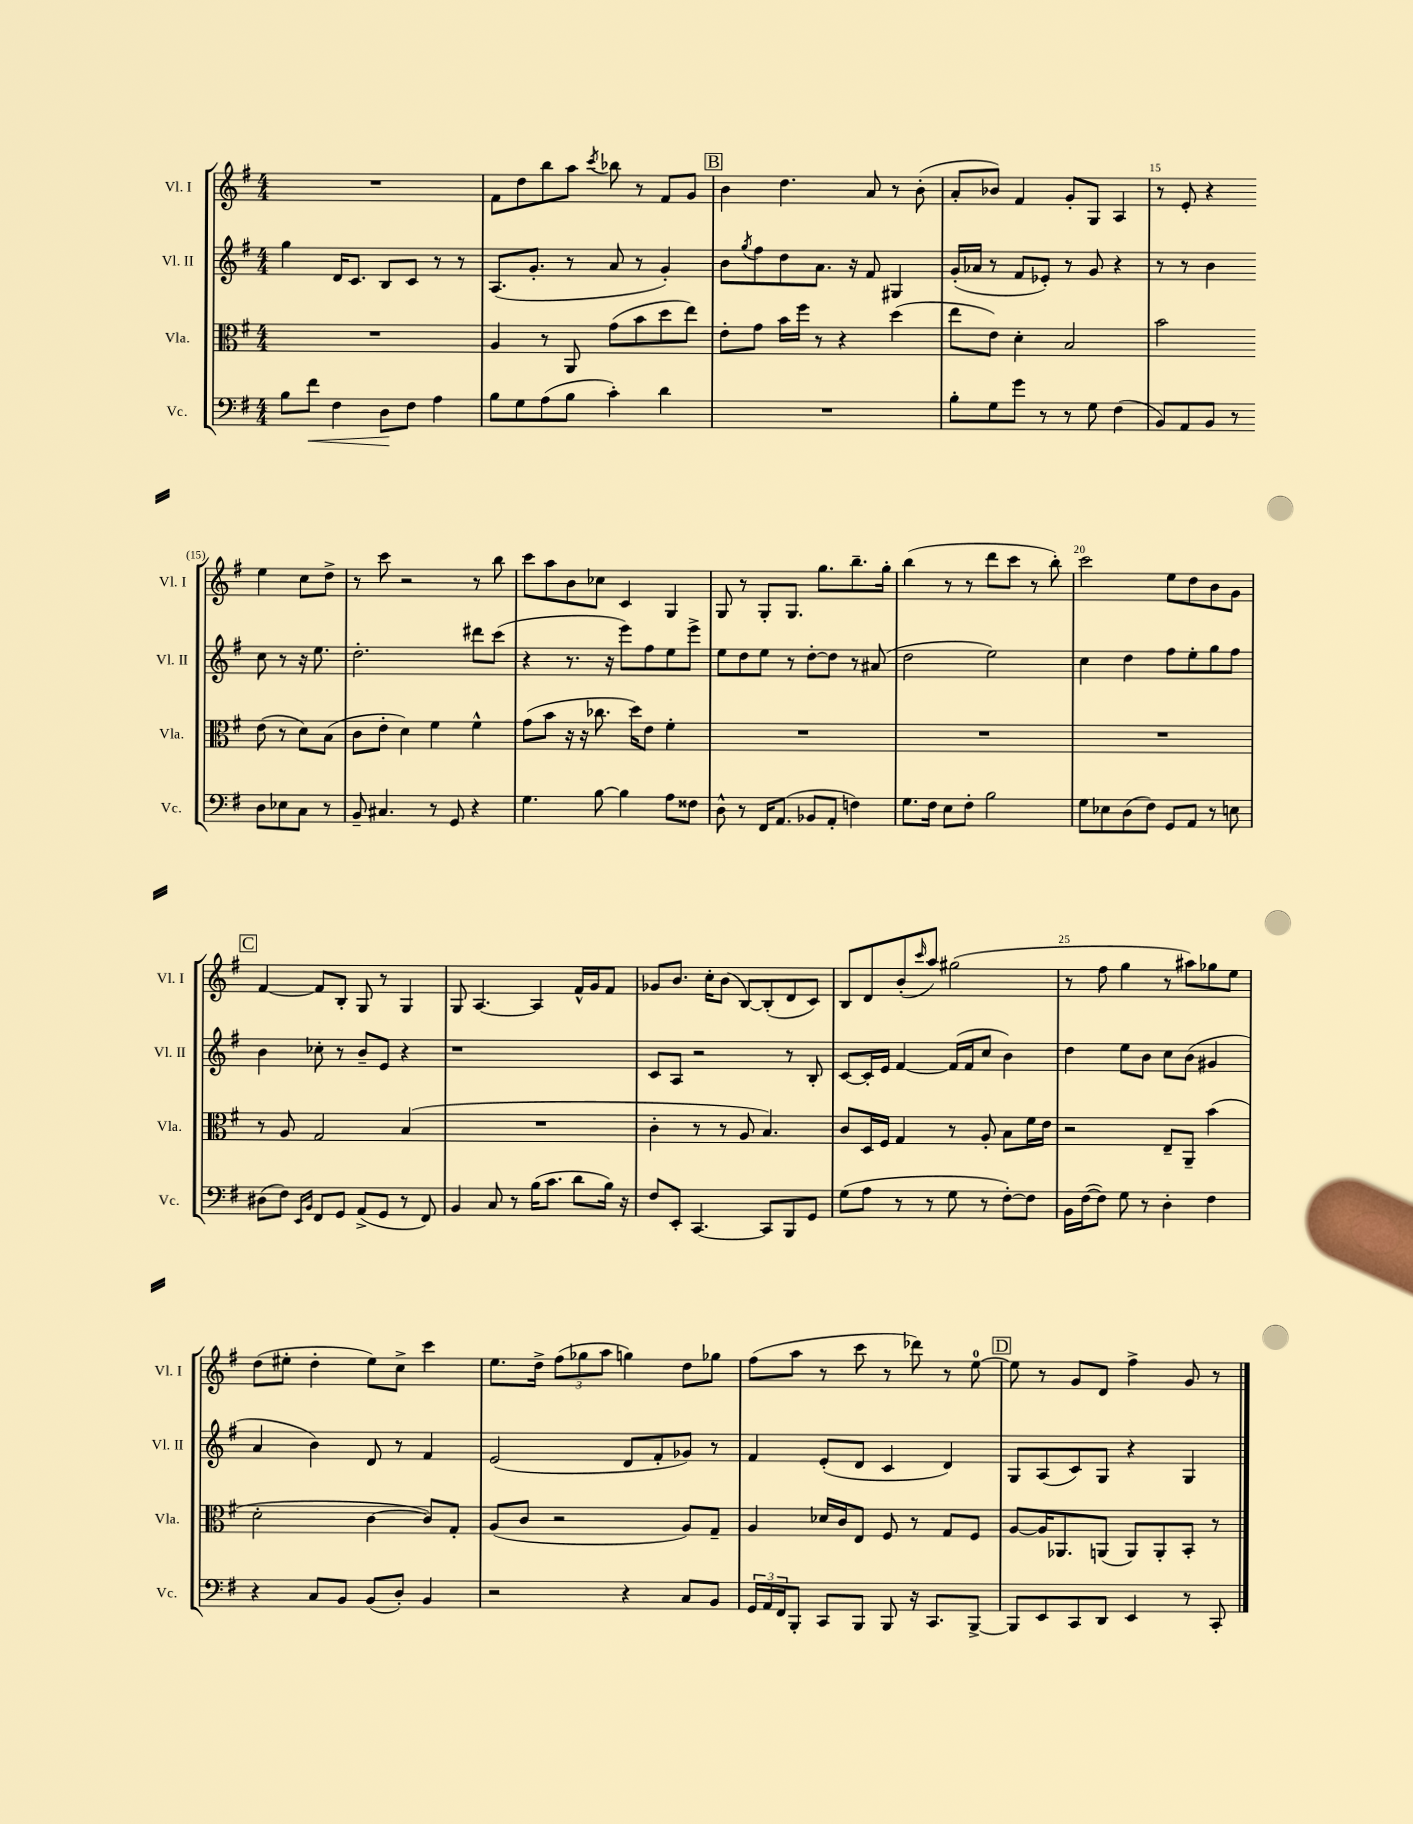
<<
\new StaffGroup <<
\new Staff = "s0" \with { instrumentName = "Vl. I" shortInstrumentName = "Vl. I" } {
    \clef treble \key g \major \numericTimeSignature \time 4/4
    R1 |
    fis'8 d''8 b''8 a''8 \acciaccatura { c'''8 } bes''8 r8 fis'8 g'8 |
    \mark \markup { \box "B" } b'4 d''4. a'8 r8 b'8-.( |
    a'8-. bes'8) fis'4 g'8-. g8 a4 |
    r8 e'8-. r4 e''4 c''8 d''8-> |
    r8 c'''8 r2 r8 b''8 |
    c'''8 a''8 b'8 ces''8 c'4 g4 |
    g8 r8 g8-. g8. g''8. b''8.-- g''16-. |
    b''4( r8 r8 d'''8 c'''8 r8 b''8-.) |
    c'''2 e''8 d''8 b'8 g'8 |
    \mark \markup { \box "C" } fis'4~ fis'8 b8-. g8 r8 g4 |
    g8 a4.~ a4 fis'16-^ g'16 fis'8 |
    ges'8 b'8. c''16-. b'8( b8~) b8-.( d'8 c'8) |
    b8 d'8 b'8-.( \grace { c'''16 } a''8) gis''2( |
    r8 fis''8 g''4 r8 ais''8) ges''8 e''8 |
    d''8( eis''8-. d''4-. eis''8) c''8-> c'''4 |
    e''8. d''16-> \tuplet 3/2 { fis''8( ges''8 a''8 } g''4) d''8 ges''8 |
    fis''8( a''8 r8 c'''8 r8 des'''8) r8 e''8-0~ |
    \mark \markup { \box "D" } e''8 r8 g'8 d'8 fis''4-> g'8 r8 \bar "|." |
}
\new Staff = "s1" \with { instrumentName = "Vl. II" shortInstrumentName = "Vl. II" } {
    \clef treble \key g \major \numericTimeSignature \time 4/4
    g''4 d'16 c'8. b8 c'8 r8 r8 |
    a8.( g'8.-. r8 a'8 r8 g'4-.) |
    \mark \markup { \box "B" } b'8 \acciaccatura { g''8 } fis''8 d''8 a'8. r16 fis'8 gis4 |
    g'16-.( aes'16 r8 fis'8 ees'8-.) r8 g'8 r4 |
    r8 r8 b'4 c''8 r8 r16 e''8. |
    d''2.-. dis'''8 c'''8( |
    r4 r8. r16 e'''8) fis''8 e''8 e'''8-> |
    e''8 d''8 e''8 r8 d''8~-. d''8 r8 ais'8( |
    d''2 e''2) |
    c''4 d''4 fis''8 e''8-. g''8 fis''8 |
    \mark \markup { \box "C" } b'4 ces''8-. r8 b'8-- e'8 r4 |
    r1 |
    c'8 a8 r2 r8 b8-. |
    c'8~ c'16-. e'16 fis'4~ fis'16( fis'16 c''8 b'4) |
    d''4 e''8 b'8 c''8 b'8( gis'4 |
    a'4 b'4) d'8 r8 fis'4 |
    e'2( d'8 fis'8-. ges'8) r8 |
    fis'4 e'8-.( d'8 c'4 d'4) |
    \mark \markup { \box "D" } g8 a8( c'8) g8 r4 g4 \bar "|." |
}
\new Staff = "s2" \with { instrumentName = "Vla." shortInstrumentName = "Vla." } {
    \clef alto \key g \major \numericTimeSignature \time 4/4
    R1 |
    a4 r8 a,8 g'8( b'8 d''8 e''8) |
    \mark \markup { \box "B" } e'8-. g'8 b'16 fis''16 r8 r4 d''4( |
    e''8 e'8) d'4-. b2 |
    b'2 e'8( r8 d'8) b8( |
    c'8 e'8-. d'4) fis'4 fis'4-^ |
    g'8( b'8 r16 r16 ces''8. d''16) e'8 fis'4-. |
    R1 |
    R1 |
    R1 |
    \mark \markup { \box "C" } r8 a8 g2 b4( |
    R1 |
    c'4-. r8 r8 a8 b4.) |
    c'8 d16 fis16 g4 r8 a8-. b8 fis'16 e'16 |
    r2 e8-- a,8-- b'4( |
    d'2-. c'4~ c'8) g8-. |
    a8( c'8 r2 a8) g8-- |
    a4 des'16 c'16 e8 fis8 r8 g8 fis8 |
    \mark \markup { \box "D" } a8~ a16 aes,8. a,8( a,8) a,8-. b,8-. r8 \bar "|." |
}
\new Staff = "s3" \with { instrumentName = "Vc." shortInstrumentName = "Vc." } {
    \clef bass \key g \major \numericTimeSignature \time 4/4
    b8 fis'8\< fis4 d8\! fis8 a4 |
    b8 g8 a8( b8 c'4-.) d'4 |
    \mark \markup { \box "B" } R1 |
    b8-. g8 g'8 r8 r8 g8 fis4( |
    b,8) a,8 b,8 r8 d8 ees8 c8 r8 |
    b,8-- cis4. r8 g,8 r4 |
    g4. b8~ b4 a8 fisis8 |
    d8-^ r8 fis,16 a,8.( bes,8 a,8-. f4) |
    g8. fis16 e8 fis8-. b2 |
    g8 ees8 d8( fis8) g,8 a,8 r8 e8 |
    \mark \markup { \box "C" } dis8( fis8) \grace { e,16 b,16 } fis,8 g,8 a,8->( g,8 r8 fis,8) |
    b,4 c8 r8 b16( c'8. d'8 b16) r16 |
    fis8 e,8-. c,4.~ c,8 b,,8 g,8 |
    g8( a8 r8 r8 g8 r8 fis8~-.) fis8 |
    b,16 fis16~( fis8) g8 r8 d4-. fis4 |
    r4 c8 b,8 b,8( d8-.) b,4 |
    r2 r4 c8 b,8 |
    \tuplet 3/2 { g,16 a,16 fis,16 } b,,8-. c,8 b,,8 b,,8 r16 c,8. b,,8~-> |
    \mark \markup { \box "D" } b,,8 e,8 c,8 d,8 e,4 r8 c,8-. \bar "|." |
}
>>
>>
\layout { \context { \Score currentBarNumber = #11 \override BarNumber.break-visibility = ##(#f #t #t) barNumberVisibility = #(every-nth-bar-number-visible 5) } }
